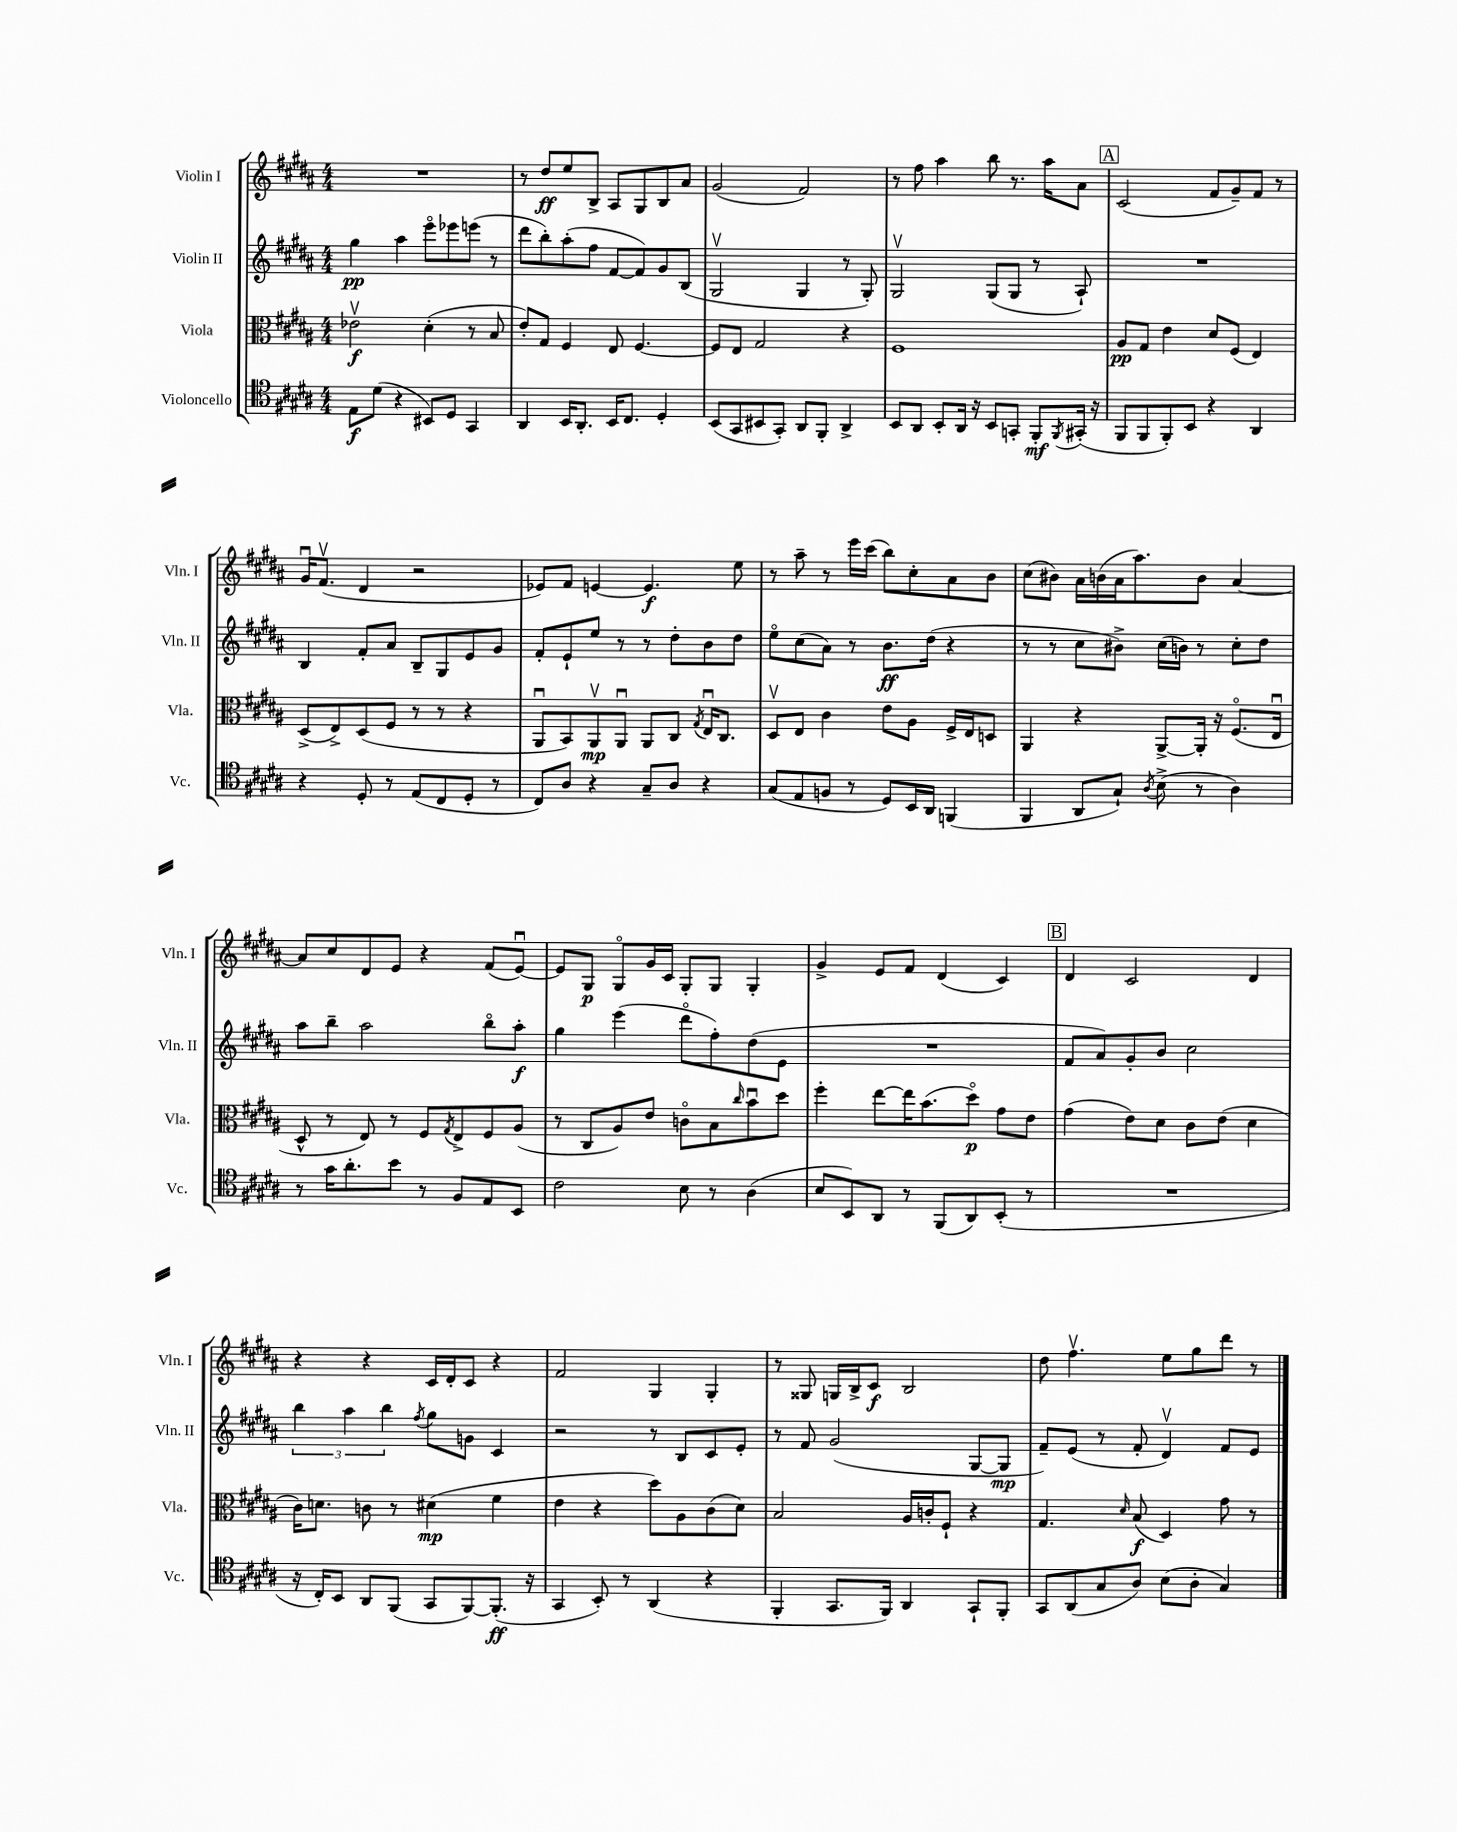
<<
\new StaffGroup <<
\new Staff = "s0" \with { instrumentName = "Violin I" shortInstrumentName = "Vln. I" } {
    \clef treble \key b \major \numericTimeSignature \time 4/4
    R1 |
    r8 dis''8\ff e''8 b8-> ais8 gis8 b8 ais'8 |
    gis'2( fis'2) |
    r8 fis''8 ais''4 b''8 r8. ais''16 ais'8 |
    \mark \markup { \box "A" } cis'2( fis'8 gis'8--) fis'8 r8 |
    gis'16\downbow fis'8.\upbow( dis'4 r2 |
    ees'8) fis'8 e'4~ e'4.\f e''8 |
    r8 ais''8-- r8 e'''16 cis'''16( b''8) cis''8-. ais'8 b'8 |
    cis''8( bis'8) ais'16 b'16( ais'16 ais''8.) b'8 ais'4~ |
    ais'8 cis''8 dis'8 e'8 r4 fis'8( e'8~\downbow) |
    e'8 gis8\p gis8\flageolet gis'16 cis'16 gis8-. gis8 gis4-. |
    gis'4-> e'8 fis'8 dis'4( cis'4) |
    \mark \markup { \box "B" } dis'4 cis'2 dis'4 |
    r4 r4 cis'16 dis'16-. cis'8 r4 |
    fis'2 gis4 gis4-. |
    r8 gisis8 g16 b16-> cis'8\f b2 |
    dis''8 fis''4.\upbow e''8 gis''8 dis'''8 r8 \bar "|." |
}
\new Staff = "s1" \with { instrumentName = "Violin II" shortInstrumentName = "Vln. II" } {
    \clef treble \key b \major \numericTimeSignature \time 4/4
    gis''4\pp ais''4 e'''8\flageolet ees'''8 e'''8( r8 |
    dis'''8 b''8-.) ais''8-.( fis''8 fis'8~ fis'8) gis'8 b8( |
    gis2\upbow gis4 r8 gis8-.) |
    gis2\upbow gis8( gis8 r8 ais8-!) |
    \mark \markup { \box "A" } R1 |
    b4 fis'8-. ais'8 b8-- gis8 e'8 gis'8 |
    fis'8-. e'8-! e''8 r8 r8 dis''8-. b'8 dis''8 |
    e''8\flageolet cis''8( ais'8) r8 b'8.\ff dis''16( r4 |
    r8 r8 cis''8 bis'8->) cis''16( b'16) r8 cis''8-. dis''8 |
    ais''8 b''8-- ais''2 b''8\flageolet ais''8-.\f |
    gis''4 e'''4( dis'''8\flageolet fis''8-.) dis''8( e'8 |
    R1 |
    \mark \markup { \box "B" } fis'8 ais'8) gis'8-. b'8 cis''2 |
    \tuplet 3/2 { b''4 ais''4 b''4 } \acciaccatura { fis''8 } gis''8 g'8 cis'4 |
    r2 r8 b8 cis'8 e'8-. |
    r8 fis'8 gis'2( gis8~ gis8\mp |
    fis'8--) e'8( r8 fis'8-. dis'4\upbow) fis'8 e'8 \bar "|." |
}
\new Staff = "s2" \with { instrumentName = "Viola" shortInstrumentName = "Vla." } {
    \clef alto \key b \major \numericTimeSignature \time 4/4
    ees'2\upbow\f dis'4-.( r8 b8 |
    e'8-.) gis8 fis4 e8 fis4.~ |
    fis8 e8 gis2 r4 |
    fis1 |
    \mark \markup { \box "A" } ais8\pp gis8 e'4 dis'8 fis8( e4) |
    dis8->( e8->) dis8( fis8 r8 r8 r4 |
    ais,8\downbow b,8) ais,8\upbow\mp ais,8\downbow ais,8 cis8 \acciaccatura { gis8 } e16\downbow cis8. |
    dis8\upbow e8 cis'4 e'8 ais8 fis16-> e16 d8 |
    ais,4 r4 ais,8~-> ais,16-. r16 fis8.\flageolet( e16\downbow |
    dis8-^ r8 e8) r8 fis8 \acciaccatura { gis8 } e8-> fis8 ais8( |
    r8 cis8 ais8) e'8 c'8\flageolet b8 \grace { cis''16 } b'8\downbow dis''8 |
    fis''4-. e''8~ e''16 b'8.( dis''8\flageolet\p) gis'8 e'8 |
    \mark \markup { \box "B" } gis'4( e'8) dis'8 cis'8 e'8( dis'4 |
    cis'16) d'8. c'8 r8 dis'4\mp( fis'4 |
    e'4 r4 dis''8) ais8 cis'8( dis'8) |
    b2 ais16 c'16-. fis8-! r4 |
    gis4. \grace { dis'16 } b8\f( dis4) gis'8 r8 \bar "|." |
}
\new Staff = "s3" \with { instrumentName = "Violoncello" shortInstrumentName = "Vc." } {
    \clef tenor \key b \major \numericTimeSignature \time 4/4
    e8\f dis'8( r4 bis,8) dis8 gis,4 |
    ais,4 b,16 ais,8.-. b,16 cis8. dis4-. |
    b,8( gis,8 bis,8 gis,8-.) ais,8 fis,8-. ais,4-> |
    b,8 ais,8 b,8-. ais,16 r16 b,8 g,8-. fis,8-.\mf \acciaccatura { fis,8 } gis,16-.( r16 |
    \mark \markup { \box "A" } fis,8 fis,8 fis,8-.) b,8 r4 ais,4 |
    r4 dis8-. r8 e8( cis8 dis8-. r8 |
    cis8) ais8 r4 gis8-- ais8 r4 |
    gis8( e8 f8 r8 dis8) b,16 ais,16 f,4( |
    fis,4 ais,8 gis8-!) \acciaccatura { ais8 } b8->( r8 ais4) |
    r8 gis'16 ais'8.-. b'8 r8 fis8 e8 b,8 |
    cis'2 b8 r8 ais4( |
    b8 b,8) ais,8 r8 fis,8( ais,8) b,8-.( r8 |
    \mark \markup { \box "B" } R1 |
    r16 cis16-.) b,8 ais,8 fis,8( gis,8 fis,8~) fis,8.-.\ff( r16 |
    gis,4 b,8-.) r8 ais,4( r4 |
    fis,4-. gis,8. fis,16) ais,4 gis,8-! fis,8-. |
    gis,8 ais,8( gis8 ais8) b8( ais8-. gis4) \bar "|." |
}
>>
>>
\layout { \context { \Score \remove "Bar_number_engraver" } }
